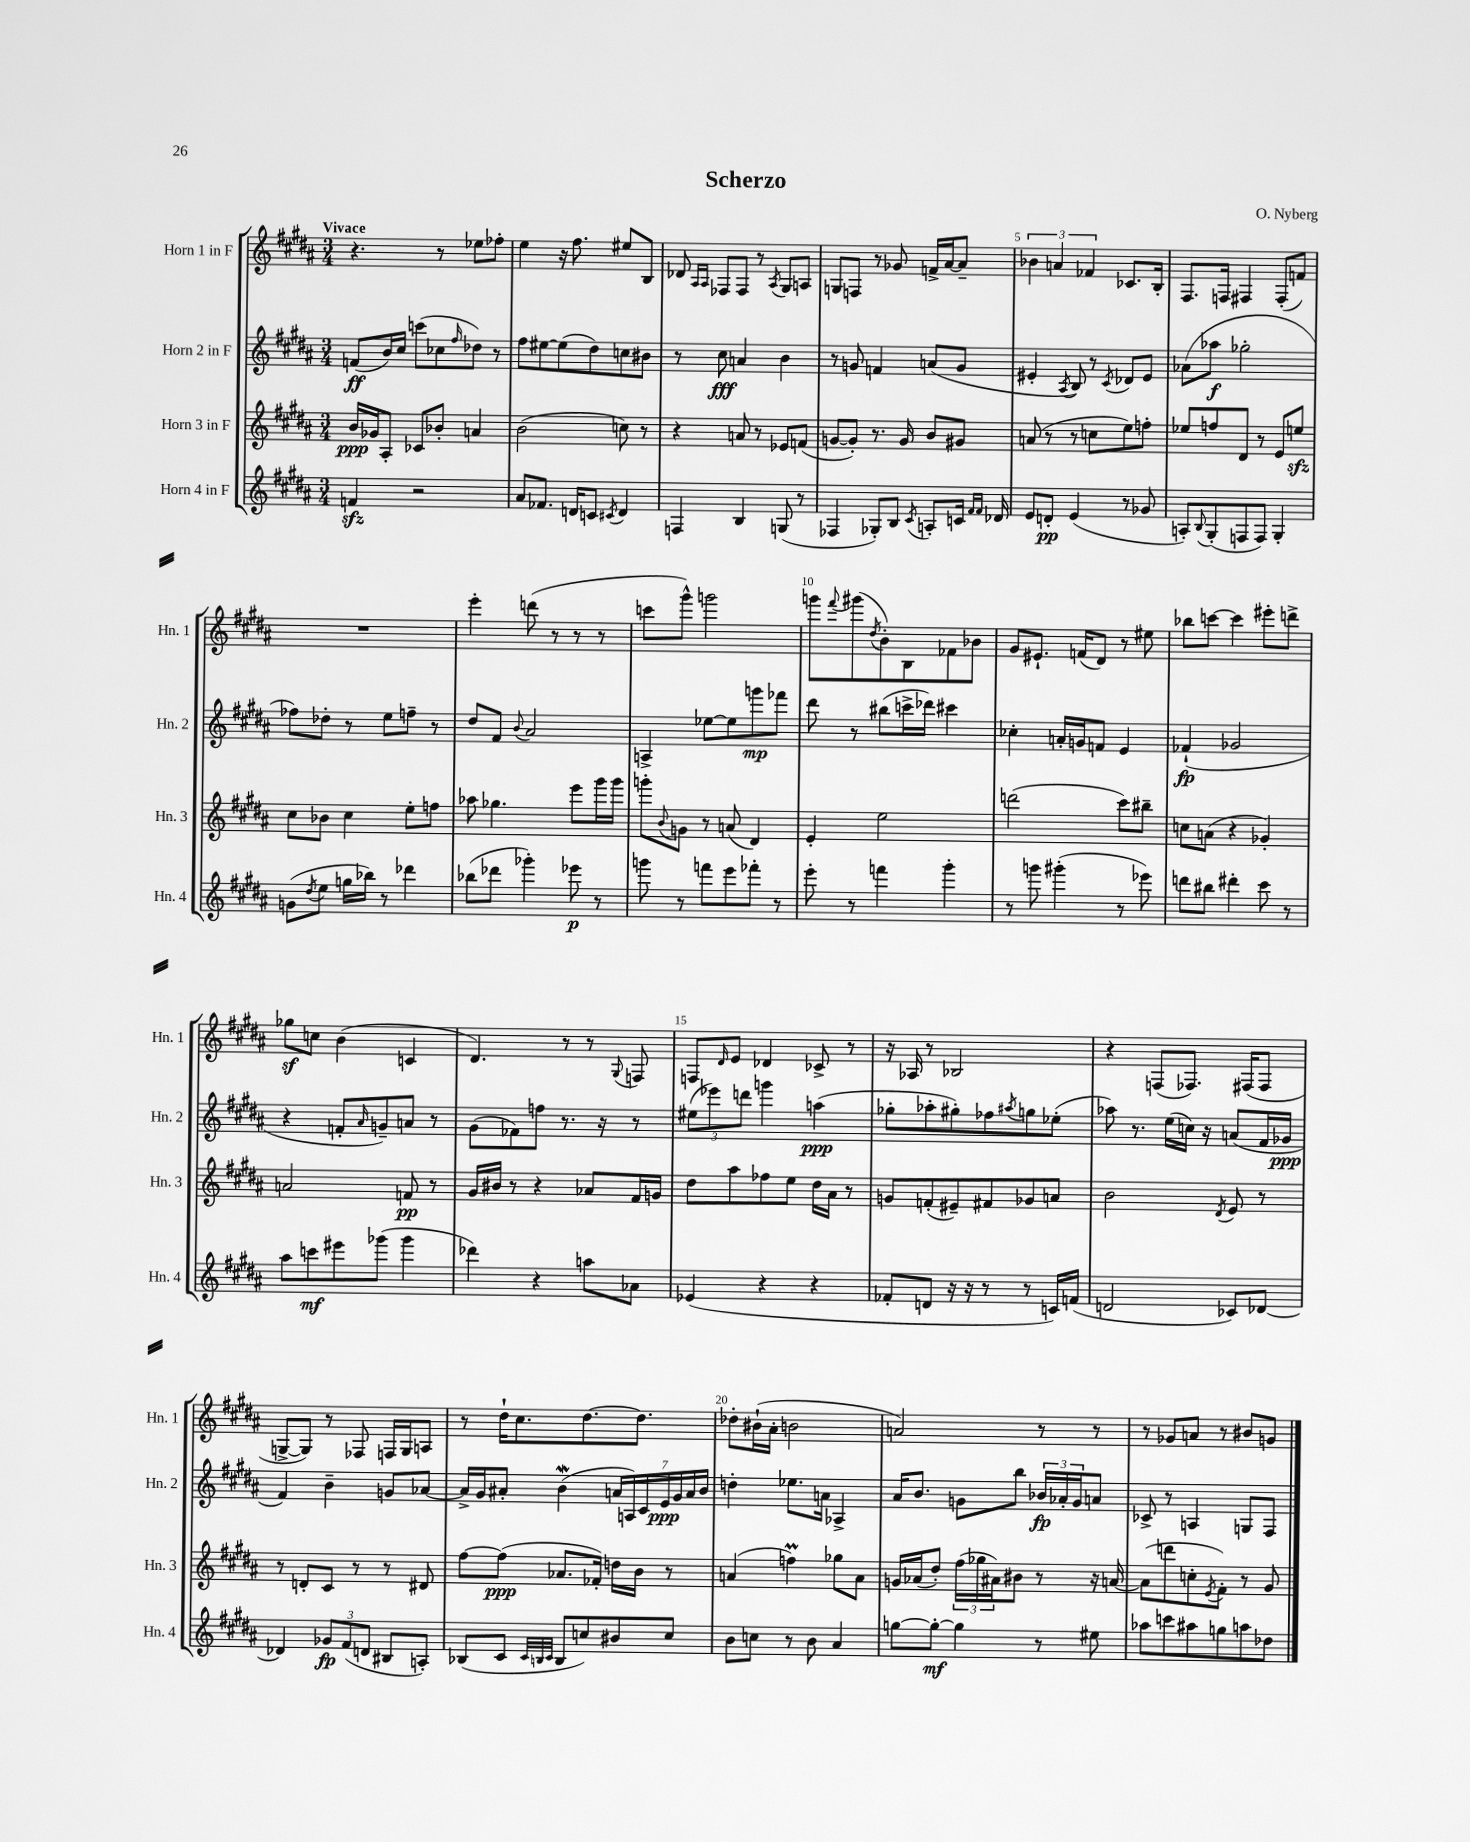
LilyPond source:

\header { title = "Scherzo" composer = "O. Nyberg" }
<<
\new StaffGroup <<
\new Staff = "s0" \with { instrumentName = "Horn 1 in F" shortInstrumentName = "Hn. 1" } {
    \clef treble \key b \major \numericTimeSignature \time 3/4 \tempo "Vivace"
    r4. r8 ees''8 fes''8-. |
    e''4 r16 fis''8. eis''8 b8 |
    des'8 \grace { ais16 ais16 } fes8 fes8 r8 \acciaccatura { ais8 } gis8 a8 |
    g8 f8 r8 ges'8 f'16-> ais'16~ ais'8-- |
    \tuplet 3/2 { bes'4 a'4 fes'4 } ces'8. b16-. |
    fis8. f16 fis4 fis8-.( f'8) |
    R2. |
    e'''4-. d'''8( r8 r8 r8 |
    c'''8 gis'''8-^) g'''2 |
    g'''8 \appoggiatura { fis'''8 } gis'''8( \acciaccatura { dis''8 } b'8-.) b8 fes'8 bes'8 |
    gis'8 eis'8.-! f'16( dis'8) r8 eis''8 |
    bes''8 c'''8~ c'''4 eis'''8-. d'''8-> |
    ges''8\sf c''8 b'4( c'4 |
    dis'4.) r8 r8 \appoggiatura { gis8 } f8 |
    f8 \grace { dis'16 } e'8 des'4 ces'8-> r8 |
    r16 aes16 r8 bes2 |
    r4 f8( fes8.) fis16( fis8 |
    g8~-> g8) r8 fes8 f16 g16 a8 |
    r8 dis''16-! cis''8. dis''8.~ dis''8. |
    des''8-. bis'16-!( ais'16-. b'2 |
    a'2) r8 r8 |
    r8 ges'8 a'8 r8 bis'8 g'8 \bar "|." |
}
\new Staff = "s1" \with { instrumentName = "Horn 2 in F" shortInstrumentName = "Hn. 2" } {
    \clef treble \key b \major \numericTimeSignature \time 3/4
    f'8\ff( b'16) cis''16 c'''8( ces''8 \grace { fis''16 } des''8) r8 |
    fis''8 eis''8~ eis''8( dis''8) c''8 bis'8 |
    r8 cis''8\fff a'4 b'4 |
    r8 g'8 f'4 a'8( g'8 |
    eis'4-. \acciaccatura { ais8 } b8) r8 \acciaccatura { cis'8 } des'8 eis'8 |
    aes'8( aes''8\f ges''2-. |
    fes''8) des''8-. r8 e''8 f''8-- r8 |
    dis''8 fis'8 \appoggiatura { b'8 } ais'2 |
    a4-> ees''8~ ees''8 g'''8\mp fes'''8 |
    dis'''8 r8 bis''8( c'''16-> des'''16) cis'''4 |
    ces''4-. a'16-. g'16 f'8 e'4 |
    fes'4-!\fp( ges'2 |
    r4 f'8-. \grace { ais'16 } g'8--) a'8 r8 |
    gis'8( fes'8) f''8 r8. r16 r8 |
    \tuplet 3/2 { eis''8( ees'''8) d'''8 } g'''4 a''4\ppp( |
    ges''8-. aes''8-. gis''8-.) fes''8 \acciaccatura { ais''8 } g''8 ees''8-.( |
    aes''8) r8. e''16( c''16) r16 a'8( fis'16 ges'16\ppp |
    fis'4) b'4-- g'8 aes'8~ |
    aes'16-> gis'16 ais'8-. b'4\mordent( \tuplet 7/4 { a'16 a16) cis'16 e'16\ppp gis'16 a'16 b'16 } |
    d''4-. ees''8. a'16 aes4-> |
    ais'16 b'8. g'8 b''8 \tuplet 3/2 { bes'16\fp aes'16-. g'16 } a'8 |
    ces'8-> r8 a4 g8 fis8 \bar "|." |
}
\new Staff = "s2" \with { instrumentName = "Horn 3 in F" shortInstrumentName = "Hn. 3" } {
    \clef treble \key b \major \numericTimeSignature \time 3/4
    b'16\ppp ges'16 ais8-. ces'8 bes'8-. a'4 |
    b'2( c''8) r8 |
    r4 a'8 r8 ees'8 f'8( |
    g'8~ g'8-.) r8. g'16 b'8 gis'8 |
    a'8( r8 r8 c''8 e''8) f''8-. |
    ees''8 f''8 dis'8 r8 e'8 e''8\sfz |
    cis''8 bes'8 cis''4 e''8-. f''8 |
    aes''8 ges''4. e'''8 gis'''16 gis'''16 |
    g'''8-. \appoggiatura { b'8 } g'8 r8 a'8( dis'4) |
    e'4-. e''2 |
    d'''2( cis'''8) bis''8-- |
    c''8 a'8( r4 ges'4-.) |
    a'2 f'8\pp r8 |
    gis'16 bis'16 r8 r4 aes'8 fis'16 g'16 |
    dis''8 ais''8 fes''8 e''8 dis''16 ais'16 r8 |
    g'8 f'8-.( eis'8--) fis'8 ges'8 a'8 |
    b'2 \acciaccatura { dis'8 } e'8 r8 |
    r8 d'8-. cis'8 r8 r8 dis'8 |
    fis''8~ fis''8\ppp( aes'8. fes'16-.) d''16 b'16 r8 |
    a'4( f''4\prall) ges''8 a'8 |
    g'16 aes'16( dis''8-.) \tuplet 3/2 { fis''16( ges''16 ais'16) } bis'8 r8 r16 a'16~ |
    a'8( d'''8 c''8-. \acciaccatura { e'8 } fis'8-.) r8 gis'8 \bar "|." |
}
\new Staff = "s3" \with { instrumentName = "Horn 4 in F" shortInstrumentName = "Hn. 4" } {
    \clef treble \key b \major \numericTimeSignature \time 3/4
    f'4\sfz r2 |
    ais'8 fes'8. d'16 c'8 \acciaccatura { cis'8 } d'4 |
    f4 b4 g8( r8 |
    fes4 ges8-.) b8 \acciaccatura { cis'8 } a8-. c'16 \grace { fis'16 fis'16 } des'16 |
    e'8 d'8-.\pp e'4( r8 ges'8 |
    a8-.) \appoggiatura { b8 } gis8-.( f8 f8) gis4-. |
    g'8( \acciaccatura { dis''8 } e''8 g''16 bes''16) r8 des'''4 |
    bes''8( des'''8 ges'''4-.) ees'''8\p r8 |
    g'''8 r8 f'''8 e'''8 fes'''8-. r8 |
    e'''8-. r8 f'''4 gis'''4-. |
    r8 g'''8 gis'''4-.( r8 ees'''8) |
    d'''8 bis''8 dis'''4-. cis'''8 r8 |
    ais''8 c'''8\mf eis'''8 ges'''8( ges'''4 |
    des'''4) r4 a''8 aes'8 |
    ees'4( r4 r4 |
    fes'8-. d'8 r16 r16 r8 r8 c'16) f'16( |
    d'2 ces'8) des'8~ |
    des'4 \tuplet 3/2 { ges'8\fp fis'8( d'8 } bis8 a8-.) |
    bes8( cis'8 \grace { cis'32 b32 cis'32 } b8 c''8) bis'8 c''8 |
    b'8 c''8 r8 b'8 ais'4 |
    g''8~ g''8~-.\mf g''4 r8 eis''8 |
    aes''8 c'''8 ais''8 g''8 a''8 des''8 \bar "|." |
}
>>
>>
\layout { \context { \Score \override BarNumber.break-visibility = ##(#f #t #t) barNumberVisibility = #(every-nth-bar-number-visible 5) } }
